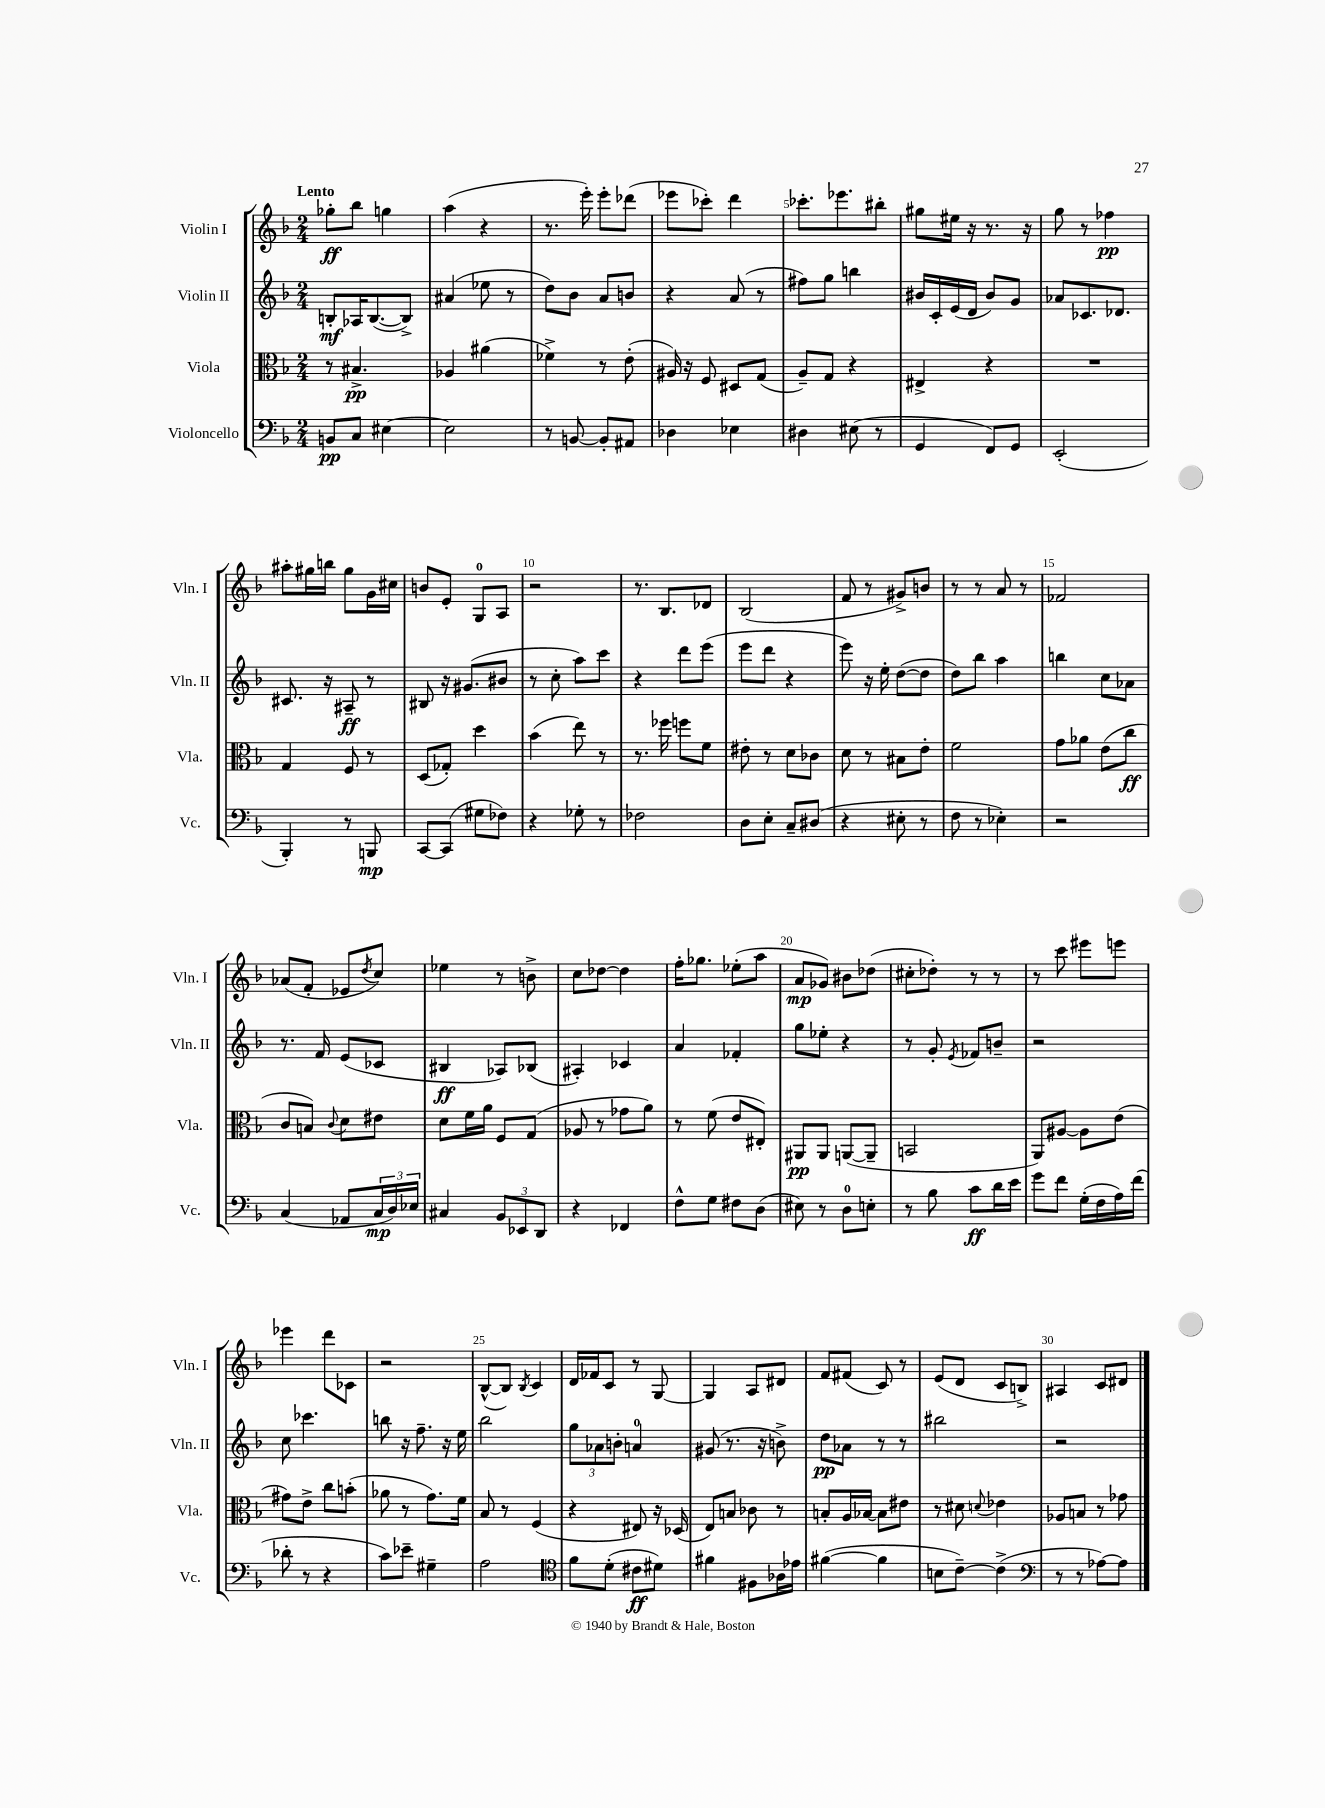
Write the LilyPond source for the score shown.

<<
\new StaffGroup <<
\new Staff = "s0" \with { instrumentName = "Violin I" shortInstrumentName = "Vln. I" } {
    \clef treble \key f \major \numericTimeSignature \time 2/4 \tempo "Lento"
    ges''8-.\ff bes''8 g''4 |
    a''4( r4 |
    r8. e'''16-.) e'''8-. des'''8( |
    ees'''8 ces'''8-.) d'''4 |
    ces'''8.-. ees'''8. bis''8-. |
    gis''8 eis''16 r16 r8. r16 |
    g''8 r8 fes''4\pp |
    ais''8-. gis''16 b''16 gis''8 g'16 cis''16 |
    b'8 e'8-. g8-0 a8 |
    r2 |
    r8. bes8. des'8 |
    bes2( |
    f'8 r8 gis'8->) b'8 |
    r8 r8 a'8 r8 |
    fes'2 |
    aes'8( f'8-. ees'8 \acciaccatura { d''8 } c''8) |
    ees''4 r8 b'8-> |
    c''8 des''8~ des''4 |
    f''16-. ges''8. ees''8-.( a''8 |
    a'8\mp ges'8) bis'8 des''8( |
    cis''8-. des''8-.) r8 r8 |
    r8 c'''8 eis'''8 e'''8 |
    ees'''4 d'''8 ces'8 |
    r2 |
    bes8~-^( bes8) \acciaccatura { bes8 } c'4 |
    d'16 fes'16 c'8 r8 g8~ |
    g4 a8 dis'8 |
    f'8 fis'8( c'8) r8 |
    e'8( d'8 c'8 b8->) |
    ais4 c'8 dis'8 \bar "|." |
}
\new Staff = "s1" \with { instrumentName = "Violin II" shortInstrumentName = "Vln. II" } {
    \clef treble \key f \major \numericTimeSignature \time 2/4
    b8-.\mf aes16 b8.~( b8->) |
    ais'4( ees''8 r8 |
    d''8) bes'8 a'8 b'8 |
    r4 a'8( r8 |
    fis''8) g''8 b''4 |
    bis'16 c'16-. e'16( d'16 bis'8) g'8 |
    aes'8 ces'8. des'8. |
    cis'8. r16 ais8--\ff r8 |
    bis8 r16 gis'8.( bis'8 |
    r8 c''8-. a''8) c'''8 |
    r4 d'''8 e'''8( |
    e'''8 d'''8 r4 |
    e'''8) r16 e''16-. d''8~( d''8 |
    d''8) bes''8 a''4 |
    b''4 c''8 aes'8 |
    r8. f'16 e'8( ces'8 |
    bis4\ff aes8) bes8( |
    ais4-.) ces'4 |
    a'4 fes'4-. |
    g''8 ees''8-. r4 |
    r8 g'8-. \acciaccatura { e'8 } fes'8 b'8-- |
    r2 |
    c''8 ces'''4. |
    b''8 r16 f''8.-- r16 e''16 |
    bes''2 |
    \tuplet 3/2 { g''8 aes'8 b'8-. } a'4-0 |
    gis'8( r8. r16 b'8->) |
    d''8\pp aes'8 r8 r8 |
    bis''2 |
    r2 \bar "|." |
}
\new Staff = "s2" \with { instrumentName = "Viola" shortInstrumentName = "Vla." } {
    \clef alto \key f \major \numericTimeSignature \time 2/4
    r8 bis4.->\pp |
    aes4 ais'4( |
    fes'4->) r8 e'8-.( |
    ais16) r16 f8 dis8 g8( |
    a8--) g8 r4 |
    eis4-> r4 |
    R2 |
    g4 f8 r8 |
    d8( ges8-.) d''4 |
    bes'4( e''8) r8 |
    r8. fes''16 f''8 f'8 |
    eis'8-. r8 d'8 ces'8 |
    d'8 r8 bis8 e'8-. |
    f'2 |
    g'8 aes'8 e'8( c''8\ff |
    c'8 b8) \appoggiatura { c'8 } d'8 eis'8 |
    d'8 f'16 a'16 f8 g8( |
    aes8 r8 ges'8 a'8) |
    r8 f'8( e'8 eis8-.) |
    ais,8\pp ais,8 a,8~( a,8-- |
    b,2 |
    a,8) ais8~ ais8 e'8( |
    gis'8) e'8-> c''8 b'8-.( |
    aes'8 r8 g'8.) f'16 |
    bes8 r8 f4( |
    r4 eis8) r16 des16( |
    e8) b8 ces'8 r8 |
    b8-. a16 bes16~ bes8 eis'8 |
    r8 dis'8 \appoggiatura { d'8 } ees'4 |
    aes8 b8 r8 ges'8 \bar "|." |
}
\new Staff = "s3" \with { instrumentName = "Violoncello" shortInstrumentName = "Vc." } {
    \clef bass \key f \major \numericTimeSignature \time 2/4
    b,8\pp c8 eis4~ |
    eis2 |
    r8 b,8~ b,8-. ais,8 |
    des4 ees4 |
    dis4 eis8( r8 |
    g,4 f,8) g,8 |
    e,2-.( |
    bes,,4-.) r8 b,,8\mp |
    c,8~ c,8( gis8 fes8) |
    r4 ges8-. r8 |
    fes2 |
    d8 e8-. c8-- dis8( |
    r4 eis8-. r8 |
    f8 r8 ees4-.) |
    r2 |
    c4( aes,8 \tuplet 3/2 { c16\mp d16) ees16 } |
    cis4 \tuplet 3/2 { bes,8 ees,8 d,8 } |
    r4 fes,4 |
    f8-^ g8 fis8 d8( |
    eis8) r8 d8-0 e8-. |
    r8 bes8 c'8\ff d'16 e'16 |
    g'8 f'8 g16-.( f16 a16) f'16( |
    des'8-. r8 r4 |
    c'8) ees'8-- gis4-- |
    a2 |
    \clef tenor f'8 d'8-.( cis'8\ff dis'8) |
    fis'4 fis8 aes16 ees'16 |
    fis'4~( fis'4 |
    b8 c'8~--) c'4->( |
    \clef bass r8 r8 aes8~) aes8 \bar "|." |
}
>>
>>
\layout { \context { \Score \override BarNumber.break-visibility = ##(#f #t #t) barNumberVisibility = #(every-nth-bar-number-visible 5) } }
